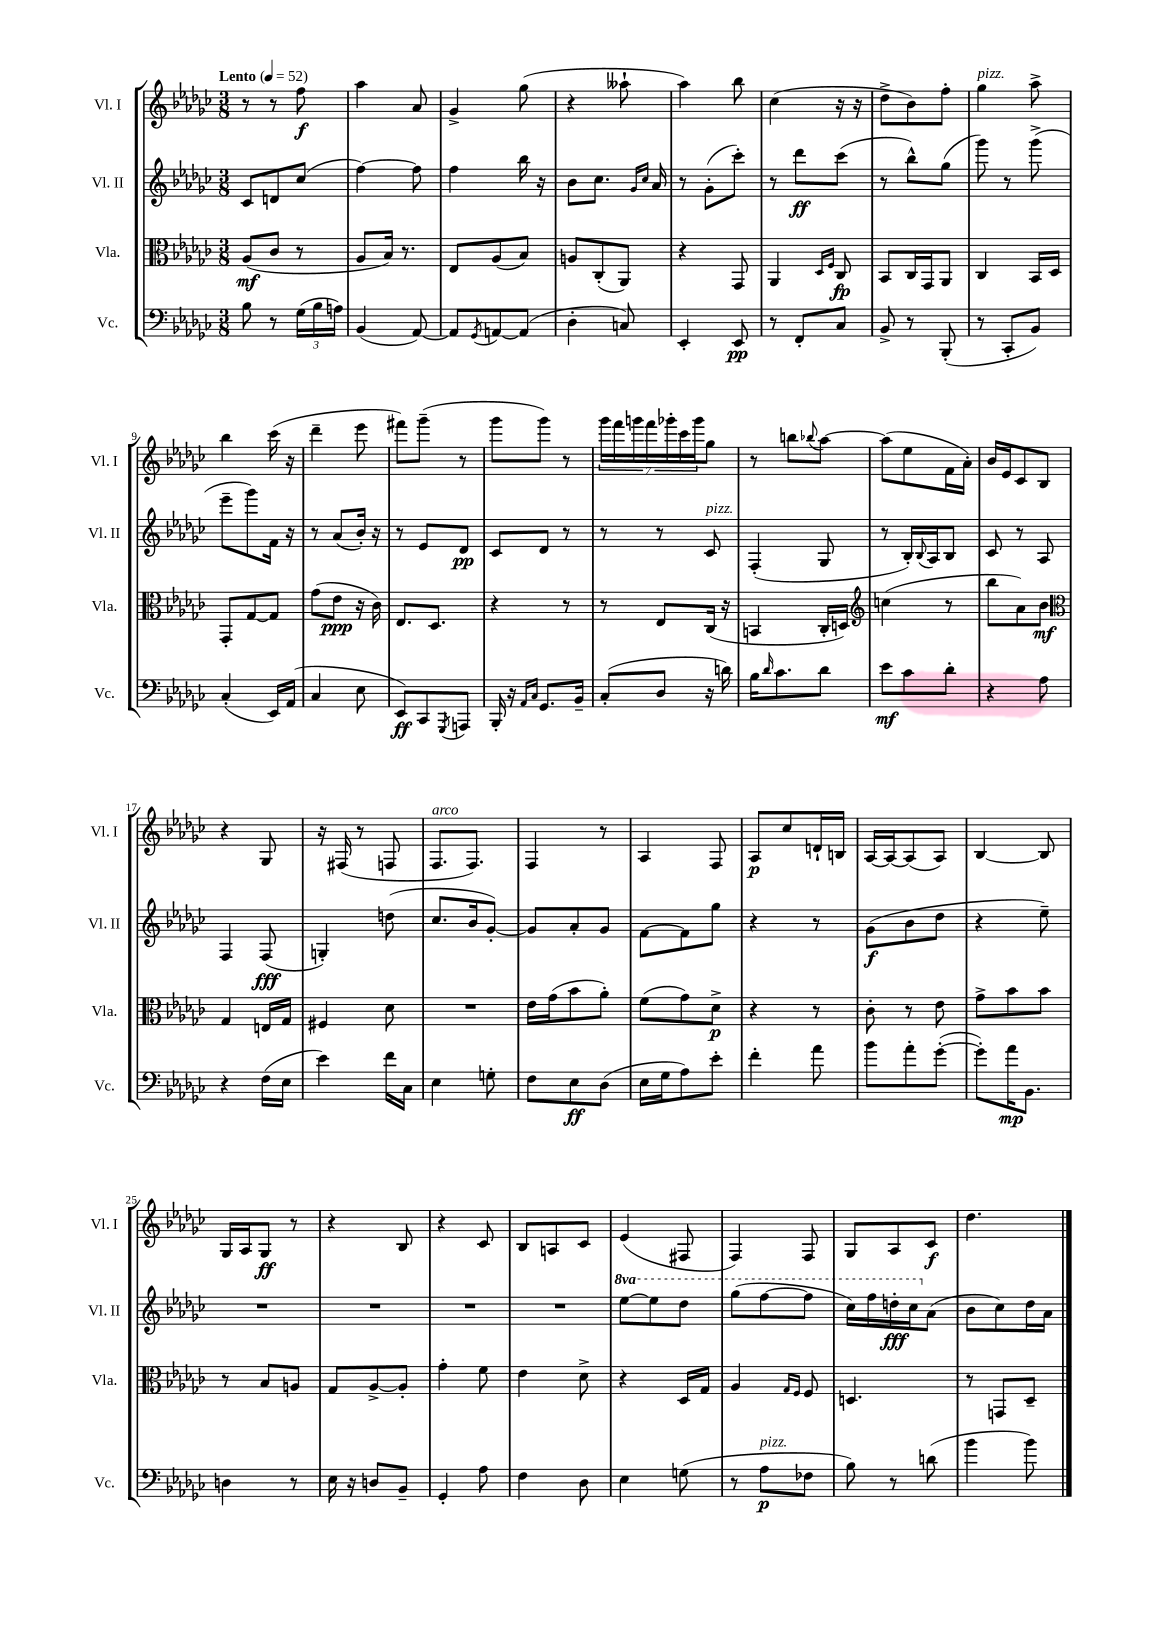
<<
\new StaffGroup <<
\new Staff = "s0" \with { instrumentName = "Vl. I" shortInstrumentName = "Vl. I" } {
    \clef treble \key ges \major \numericTimeSignature \time 3/8 \tempo "Lento" 4 = 52
    r8 r8 f''8\f |
    aes''4 aes'8 |
    ges'4-> ges''8( |
    r4 aeses''8-! |
    aes''4) bes''8 |
    ces''4( r16 r16 |
    des''8-> bes'8) f''8-. |
    ges''4^\markup { \italic "pizz." } aes''8-> |
    bes''4 ces'''16( r16 |
    des'''4-- ees'''8 |
    fis'''8) ges'''8--( r8 |
    ges'''8 ges'''8) r8 |
    \tuplet 7/4 { ges'''16 f'''16 g'''16 f'''16 ges'''16-. ces'''16 ges'''16 } ges''8 |
    r8 b''8 \appoggiatura { bes''8 } aes''8~ |
    aes''8( ees''8 f'16 aes'16-.) |
    bes'16 ees'16 ces'8 bes8 |
    r4 ges8 |
    r16 fis16( r8 f8 |
    f8.^\markup { \italic "arco" } f8.) |
    f4 r8 |
    aes4 f8 |
    aes8\p ces''8 d'16-! b16 |
    aes16~ aes16~ aes8( aes8) |
    bes4~ bes8 |
    ges16 aes16 ges8\ff r8 |
    r4 bes8 |
    r4 ces'8 |
    bes8 a8 ces'8 |
    ees'4( fis8 |
    f4) f8 |
    ges8 aes8 ces'8\f |
    des''4. \bar "|." |
}
\new Staff = "s1" \with { instrumentName = "Vl. II" shortInstrumentName = "Vl. II" } {
    \clef treble \key ges \major \numericTimeSignature \time 3/8 \set Staff.ottavationMarkups = #ottavation-simple-ordinals
    ces'8 d'8 ces''8( |
    f''4~) f''8 |
    f''4 bes''16 r16 |
    bes'8 ces''8. \grace { ges'16 ces''16 } aes'16 |
    r8 ges'8-.( ces'''8-.) |
    r8 des'''8\ff ces'''8( |
    r8 bes''8-^) ges''8( |
    ges'''8) r8 ges'''8->( |
    ees'''8-- ges'''8) f'16 r16 |
    r8 aes'8( bes'16-.) r16 |
    r8 ees'8 des'8\pp |
    ces'8 des'8 r8 |
    r8 r8 ces'8^\markup { \italic "pizz." } |
    f4-.( ges8 |
    r8 bes16-.) \appoggiatura { bes8 } aes16 bes8 |
    ces'8 r8 aes8 |
    f4 f8\fff( |
    g4-.) d''8( |
    ces''8. bes'16 ges'8~-.) |
    ges'8 aes'8-. ges'8 |
    f'8~ f'8 ges''8 |
    r4 r8 |
    ges'8\f( bes'8 des''8 |
    r4 ees''8--) |
    R4. |
    R4. |
    R4. |
    R4. |
    \ottava #1 ees'''8~ ees'''8 des'''8 |
    ges'''8( f'''8~ f'''8 |
    ces'''16) f'''16 d'''16-.\fff ces'''16 \ottava #0 aes'8( |
    bes'8 ces''8) des''16 aes'16 \bar "|." |
}
\new Staff = "s2" \with { instrumentName = "Vla." shortInstrumentName = "Vla." } {
    \clef alto \key ges \major \numericTimeSignature \time 3/8
    aes8\mf( ces'8 r8 |
    aes8 bes16) r8. |
    ees8 aes8( bes8) |
    a8 ces8-.( aes,8) |
    r4 ges,8 |
    aes,4 \grace { des16 f16 } ces8\fp |
    bes,8 ces16 ges,16 aes,8 |
    ces4 bes,16 des16 |
    ges,8-. ges8~ ges8 |
    ges'8( ees'8\ppp r16 ces'16) |
    ees8. des8. |
    r4 r8 |
    r8 ees8 ces16( r16 |
    b,4 ces16-. d16) |
    \clef treble c''4( r8 |
    bes''8 aes'8) bes'8\mf |
    \clef alto ges4 e16 ges16 |
    fis4 des'8 |
    R4. |
    ees'16 ges'16( bes'8 aes'8-.) |
    f'8( ges'8) des'8->\p |
    r4 r8 |
    ces'8-. r8 ees'8 |
    ges'8-> bes'8 bes'8 |
    r8 bes8 a8 |
    ges8 aes8~-> aes8-. |
    ges'4-. f'8 |
    ees'4 des'8-> |
    r4 des16 ges16 |
    aes4 \grace { ges16 f16 } f8 |
    d4. |
    r8 g,8 des8-- \bar "|." |
}
\new Staff = "s3" \with { instrumentName = "Vc." shortInstrumentName = "Vc." } {
    \clef bass \key ges \major \numericTimeSignature \time 3/8
    bes8 r8 \tuplet 3/2 { ges16( bes16 a16) } |
    bes,4( aes,8~) |
    aes,8 \acciaccatura { ges,8 } a,8~ a,8( |
    des4-. c8) |
    ees,4-. ees,8\pp |
    r8 f,8-. ces8 |
    bes,8-> r8 bes,,8-.( |
    r8 ces,8-. bes,8) |
    ces4-.( ees,16) aes,16( |
    ces4 ees8 |
    ees,8\ff) ces,8 \acciaccatura { ges,,8 } a,,8 |
    bes,,16-. r16 \grace { aes,16 ces16 } ges,8. bes,16-- |
    ces8-.( des8 r16 d'16) |
    bes16 \grace { des'16 } ces'8. des'8 |
    ees'8\mf ces'8 des'8-. |
    r4 aes8 |
    r4 f16( ees16 |
    ees'4) f'16 ces16 |
    ees4 g8-. |
    f8 ees8\ff des8( |
    ees16 ges16 aes8) ees'8-. |
    f'4-. aes'8 |
    bes'8 aes'8-. ges'8~-.( |
    ges'8-.) aes'16\mp bes,8. |
    d4 r8 |
    ees16 r16 d8 bes,8-- |
    ges,4-. aes8 |
    f4 des8 |
    ees4 g8( |
    r8 aes8\p^\markup { \italic "pizz." } fes8 |
    bes8) r8 d'8( |
    bes'4 bes'8) \bar "|." |
}
>>
>>
